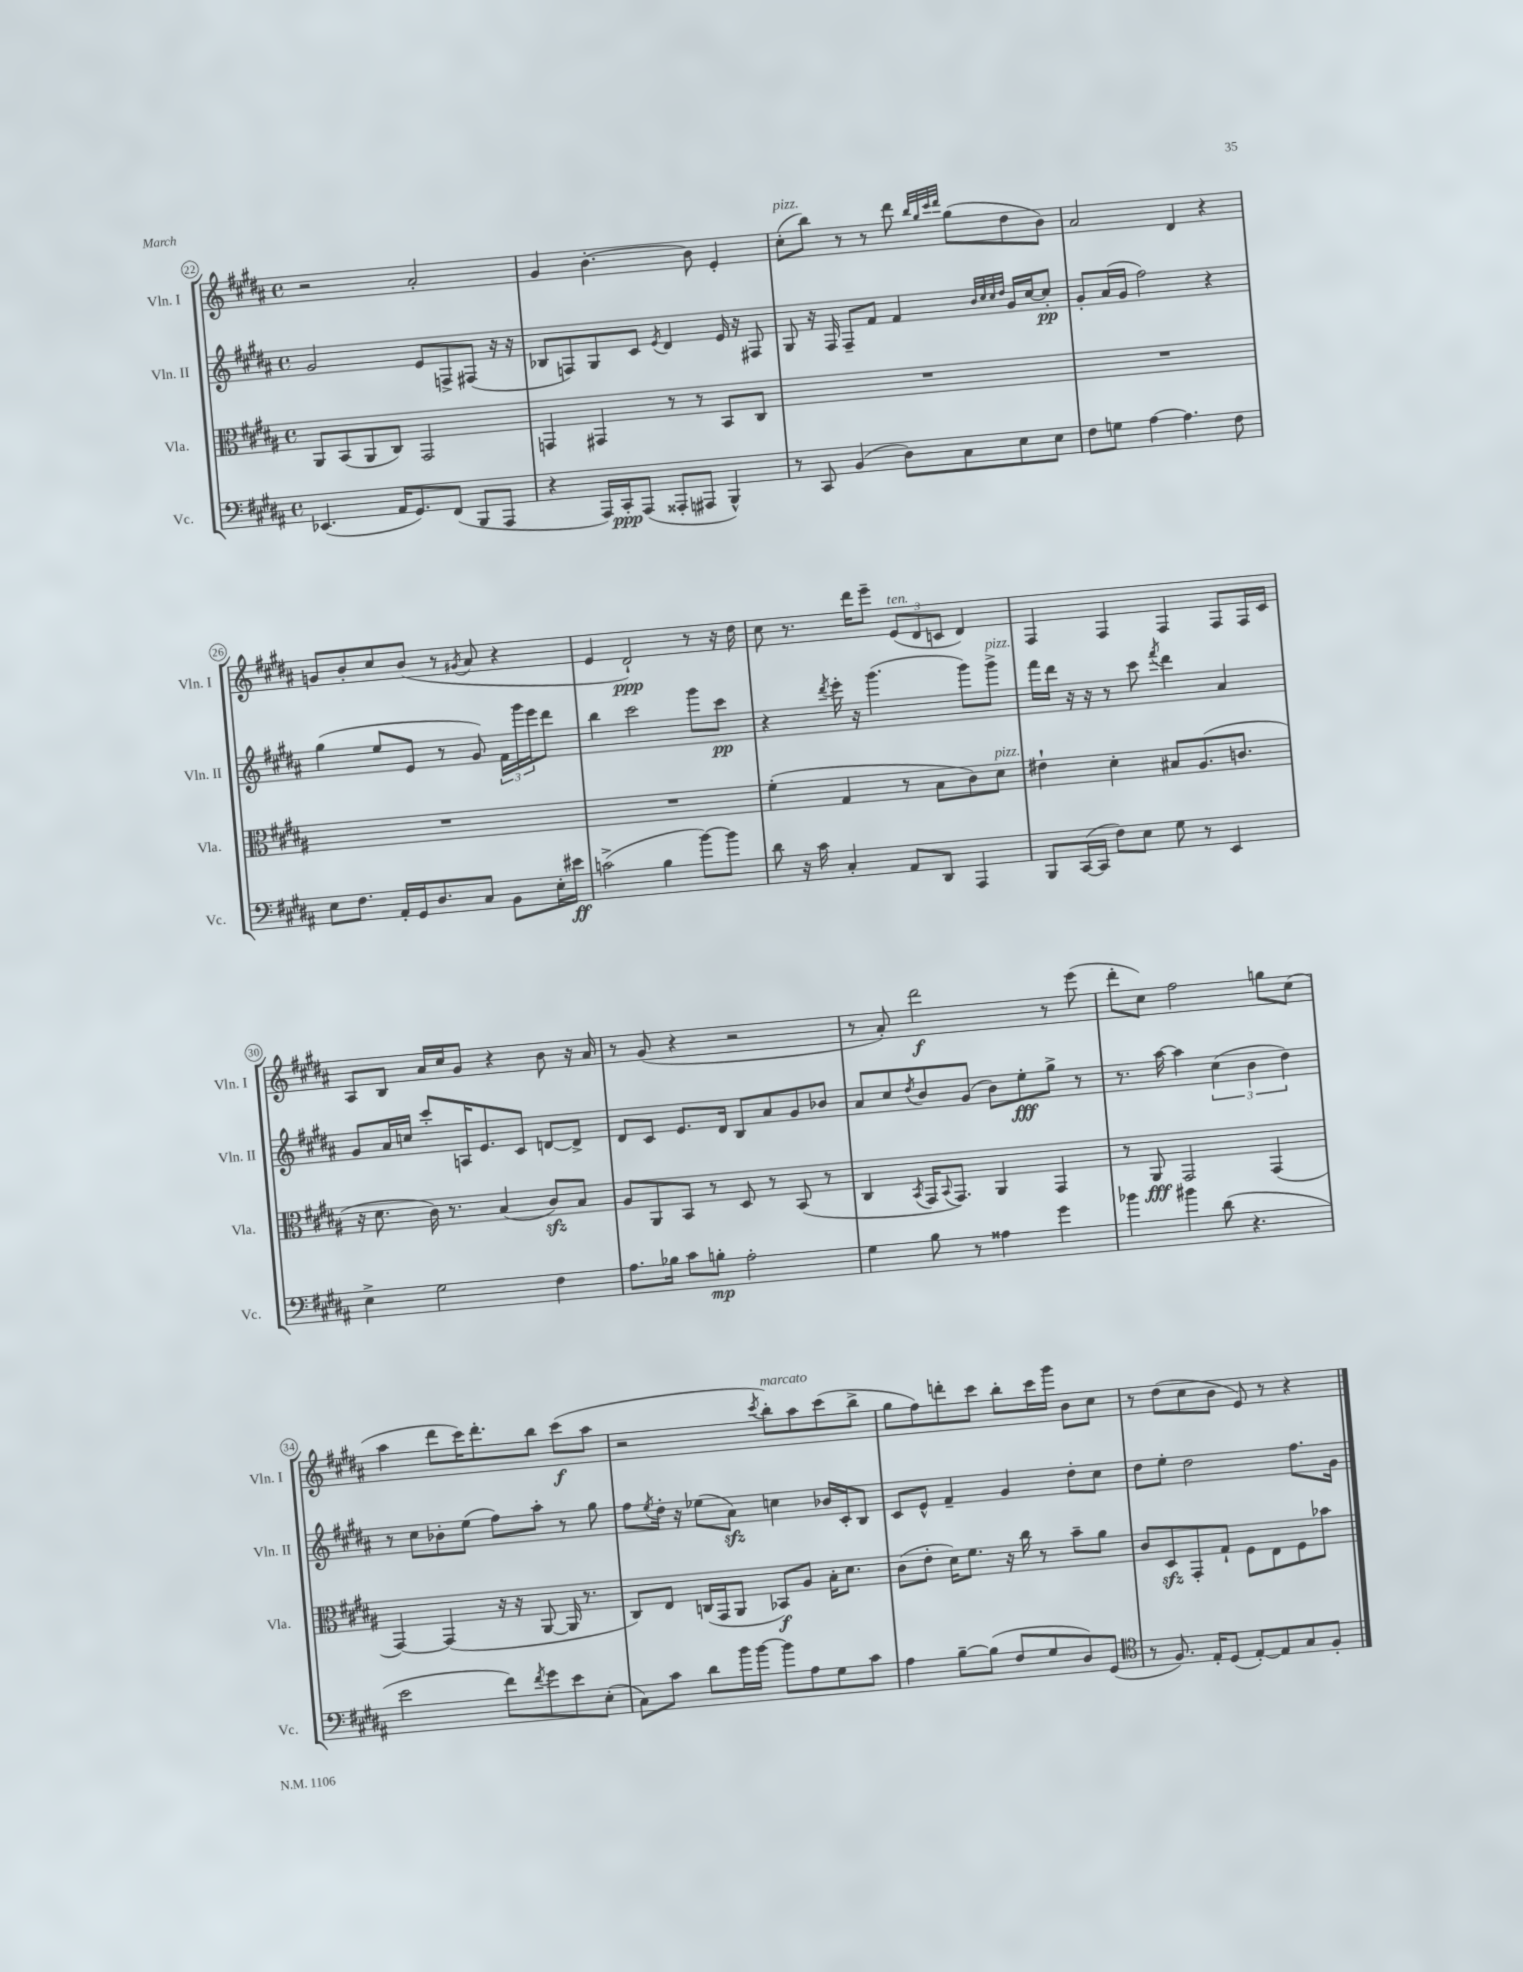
<<
\new StaffGroup <<
\new Staff = "s0" \with { instrumentName = "Vln. I" shortInstrumentName = "Vln. I" } {
    \clef treble \key b \major \defaultTimeSignature \time 4/4
    r2 ais'2-. |
    gis'4 b'4.~-. b'8 e'4-. |
    cis''8-.^\markup { \italic "pizz." }( b''8) r8 r8 dis'''8 \grace { b''32 gis''32 cis'''32 dis'''32 } gis''8( dis''8 b'8) |
    ais'2 dis'4 r4 |
    g'8 b'8-. cis''8 b'8( r8 \acciaccatura { gis'8 } ais'8 r4 |
    e'4 dis'2-!\ppp) r8 r16 dis''16 |
    cis''8 r8. dis'''16 e'''8-- \tuplet 3/2 { e'8^\markup { \italic "ten." }( dis'8 c'8 } dis'4) |
    fis4 fis4 fis4 fis8 fis16 cis'16 |
    ais8 b8 ais'16 cis''16 gis'8 r4 b'8 r16 ais'16 |
    r8 gis'8( r4 r2 |
    r8 ais'8-.) dis'''2\f r8 e'''8( |
    dis'''8-. cis''8) fis''2 g''8 cis''8( |
    ais''4 dis'''8 cis'''16) dis'''8.-. b''8 cis'''8\f( ais''8 |
    r2 \acciaccatura { cis'''8 } b''8-.^\markup { \italic "marcato" }) ais''8 cis'''8( b''8-> |
    gis''8 fis''8) d'''8-. cis'''8 b''8-. cis'''16 gis'''16 b'8 cis''8 |
    r8 dis''8( cis''8 b'8 e'8) r8 r4 \bar "|." |
}
\new Staff = "s1" \with { instrumentName = "Vln. II" shortInstrumentName = "Vln. II" } {
    \clef treble \key b \major \defaultTimeSignature \time 4/4
    gis'2 e'8 f8-> fis8( r16 r16 |
    bes8 f8) gis8 cis'8 \acciaccatura { e'8 } dis'4 e'16 r16 fis8 |
    gis8 r16 fis16 fis8-- fis'8 fis'4 \grace { b'32 cis''32 cis''32 dis''32 } gis'16 cis''16~ cis''8-.\pp |
    gis'8-. ais'16( gis'16 fis''2) r4 |
    gis''4( e''8 e'8 r8 gis'8) \tuplet 3/2 { fis'16 gis'''16 e'''16 } dis'''8 |
    b''4 cis'''2 gis'''8 cis'''8\pp |
    r4 \acciaccatura { dis'''8 } e'''16-. r16 gis'''4.( gis'''8) gis'''8->^\markup { \italic "pizz." } |
    fis'''16 dis'''16 r16 r16 r8 cis'''8 \acciaccatura { fis'''8 } dis'''4 ais'4 |
    gis'8 ais'16 c''16 cis'''8-. a16 e'8. cis'8 d'8~ d'8-> |
    dis'8 cis'8 e'8. dis'16 b8 ais'8 gis'8 bes'8 |
    ais'8 cis''8 \acciaccatura { dis''8 } b'8 gis'8( b'8) e''8-.\fff gis''8-> r8 |
    r8. ais''16~ ais''4 \tuplet 3/2 { cis''4( b'4 dis''4) } |
    r8 cis''8 bes'8-. e''8( fis''8) ais''8-. r8 gis''8 |
    fis''8 \acciaccatura { e''8 } dis''16-. r16 ees''8( ais'8\sfz) c''4 bes'16 cis'16-. b8 |
    cis'8 e'8-^ fis'4-- gis'4 dis''8-. cis''8 |
    dis''8 e''8-. dis''2 fis''8. gis'16 \bar "|." |
}
\new Staff = "s2" \with { instrumentName = "Vla." shortInstrumentName = "Vla." } {
    \clef alto \key b \major \defaultTimeSignature \time 4/4
    ais,8 b,8( ais,8 cis8) gis,2 |
    g,4 gis,4 r8 r8 b,8 cis8 |
    R1 |
    R1 |
    R1 |
    R1 |
    fis'4-.( gis4 r8 b8 cis'8) dis'8^\markup { \italic "pizz." } |
    eis'4-! dis'4-. bis8 ais8.( c'8. |
    r16 dis'8. cis'16) r8. b4( cis'8\sfz) b8 |
    ais8 ais,8 b,8 r8 dis8 r8 b,8( r8 |
    cis4 \acciaccatura { b,8 } gis,16 \appoggiatura { b,8 } gis,8.) ais,4 gis,4 |
    r8 ais,8\fff gis,2 gis,4( |
    gis,4~) gis,4( r16 r16 ais,8~ ais,16 r8. |
    cis8) e8 c16( gis,16 ais,8 bes,8\f) ais8 b16-. dis'8. |
    cis'8( e'8-. dis'16) fis'8. r16 cis''16 r8 b'8-- ais'8 |
    cis'8 dis8\sfz gis,8-. gis8-! fis8 e8 fis8 bes'8 \bar "|." |
}
\new Staff = "s3" \with { instrumentName = "Vc." shortInstrumentName = "Vc." } {
    \clef bass \key b \major \defaultTimeSignature \time 4/4
    ees,4.( ais,16 gis,8.) fis,8( b,,8 ais,,8 |
    r4 ais,,16) cis,16-.\ppp ais,,8( aisis,,8-. ais,,8 b,,4-^) |
    r8 cis,8 b,4( dis8) cis8 e8 e8 |
    fis8 g8 ais4~ ais4. fis8 |
    e8 fis8. ais,16-. gis,16 dis8. cis8 b,8 e16-. eis'16\ff |
    c'2->( b4 b'8~) b'8 |
    dis'8 r16 cis'16 cis4-. ais,8 dis,8 ais,,4 |
    b,,8 cis,16~( cis,16 fis8) e8 gis8 r8 e,4 |
    e4-> gis2 fis4 |
    ais8. bes16 cis'8 b8-.\mp ais2-. |
    gis4 b8 r8 aisis4 gis'4 |
    bes'4 bis'4 dis'8( r4. |
    e'2 fis'8) \acciaccatura { fis'8 } gis'8 e'8 e8-.( |
    cis8) cis'8 dis'8 b'16 b'16~ b'8 ais8 gis8 cis'8 |
    ais4 b8~-- b8( fis8 gis8 dis8) gis,8( |
    \clef tenor r8 fis8.) e16-. dis8( e8~-.) e8 gis8 fis8-. \bar "|." |
}
>>
>>
\layout { \context { \Score currentBarNumber = #22 \override BarNumber.stencil = #(make-stencil-circler 0.1 0.3 ly:text-interface::print) } }
